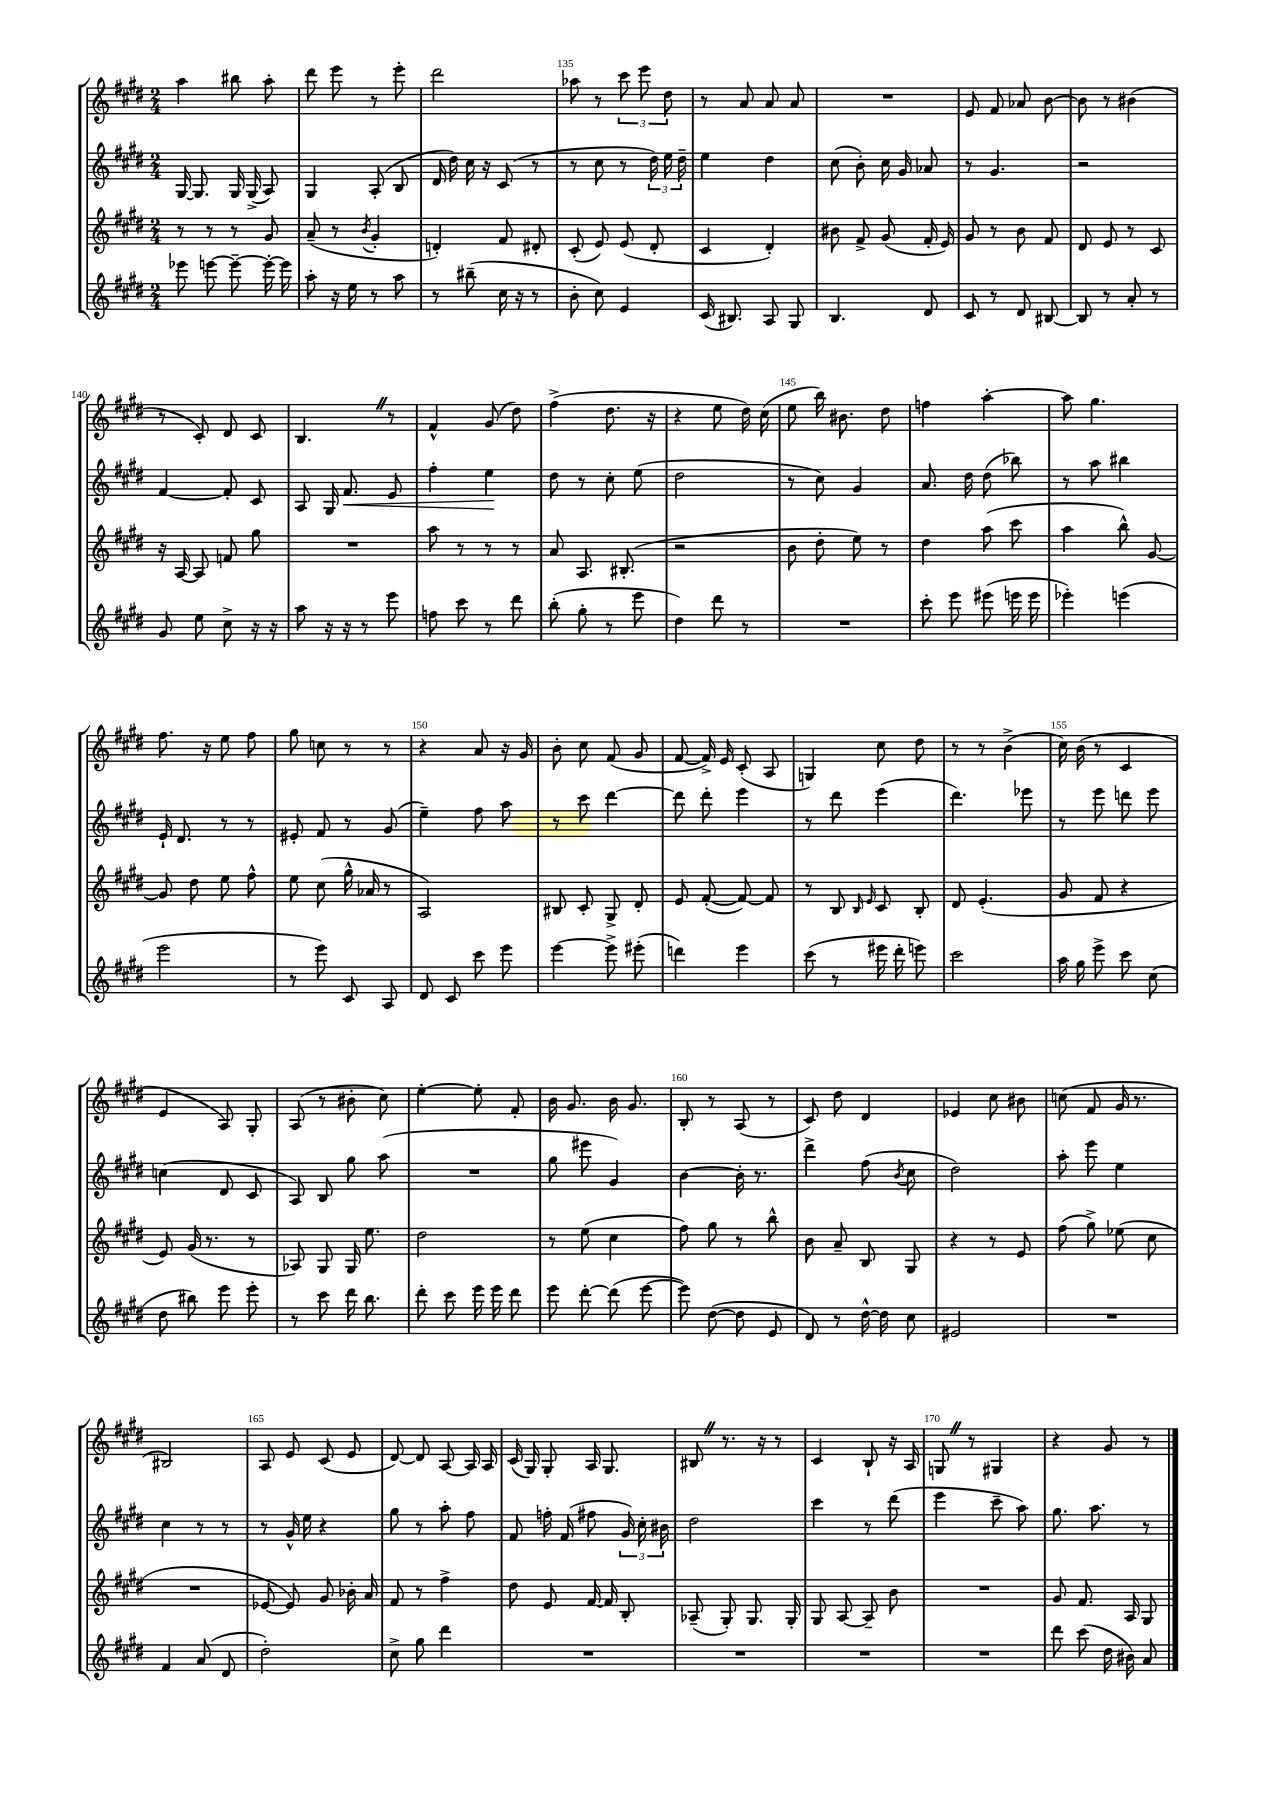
<<
\new StaffGroup <<
\new Staff = "s0" {
    \clef treble \key e \major \numericTimeSignature \time 2/4
    \autoBeamOff a''4 bis''8 a''8-. |
    dis'''8 e'''8 r8 e'''8-. |
    dis'''2 |
    aes''8 r8 \tuplet 3/2 { cis'''8 e'''8 dis''8 } |
    r8 a'8 a'8 a'8 |
    R2 |
    e'8 fis'8 aes'8 b'8~ |
    b'8 r8 bis'4( |
    r8 cis'8-.) dis'8 cis'8 |
    b4. \once \override BreathingSign.text = \markup { \musicglyph "scripts.caesura.straight" } \breathe r8 |
    fis'4-^ gis'8( dis''8) |
    fis''4->( dis''8. r16 |
    r4 e''8 dis''16) cis''16( |
    e''8 b''16) bis'8. dis''8 |
    f''4 a''4~-. |
    a''8 gis''4. |
    fis''8. r16 e''8 fis''8 |
    gis''8 c''8 r8 r8 |
    r4 a'8 r16 gis'16 |
    b'8-. cis''8 fis'8( gis'8 |
    fis'8~ fis'16->) e'16 cis'8-.( a8 |
    g4) cis''8 dis''8 |
    r8 r8 b'4->( |
    cis''16) b'16( r8 cis'4 |
    e'4 a8) gis8-. |
    a8( r8 bis'8-. cis''8) |
    e''4~-. e''8-. fis'8-. |
    b'16 gis'8. b'16 gis'8. |
    b8-. r8 a8( r8 |
    cis'8) dis''8 dis'4 |
    ees'4 cis''8 bis'8 |
    c''8( fis'8 gis'16 r8. |
    bis2) |
    a8 e'8 cis'8( e'8 |
    dis'8~) dis'8 a8~ a16 a16 |
    cis'16( gis16) gis8-. a16 gis8. |
    bis8 \once \override BreathingSign.text = \markup { \musicglyph "scripts.caesura.straight" } \breathe r8. r16 r8 |
    cis'4 b8-! r16 a16 |
    g8 \once \override BreathingSign.text = \markup { \musicglyph "scripts.caesura.straight" } \breathe r8 gis4 |
    r4 gis'8 r8 \bar "|." |
}
\new Staff = "s1" {
    \clef treble \key e \major \numericTimeSignature \time 2/4
    \autoBeamOff gis16~ gis8. gis16 gis16->( a8) |
    gis4 a8-.( b8 |
    dis'16 dis''16) cis''16 r16 cis'8( r8 |
    r8 cis''8 r8 \tuplet 3/2 { dis''16) e''16 dis''16-- } |
    e''4 dis''4 |
    cis''8( b'8-.) cis''16 gis'16 aes'8 |
    r8 gis'4. |
    r2 |
    fis'4~ fis'8-. cis'8 |
    a8 gis16 fis'8.\< e'8 |
    fis''4-. e''4\! |
    dis''8 r8 cis''8-. e''8( |
    dis''2 |
    r8 cis''8) gis'4 |
    a'8. dis''16 dis''8( bes''8) |
    r8 a''8 bis''4 |
    e'16-! dis'8. r8 r8 |
    eis'8-. fis'8 r8 gis'8( |
    e''4--) fis''8 a''8 |
    r8 cis'''8 dis'''4~ |
    dis'''8 dis'''8-. e'''4 |
    r8 dis'''8 e'''4( |
    dis'''4.) ees'''8 |
    r8 e'''8 d'''8 e'''8 |
    c''4( dis'8 cis'8 |
    a8) b8 gis''8 a''8( |
    R2 |
    gis''8 eis'''8 gis'4) |
    b'4~ b'16-. r8. |
    dis'''4-> fis''8( \acciaccatura { b'8 } cis''8 |
    dis''2) |
    a''8-. e'''8 e''4 |
    cis''4 r8 r8 |
    r8 gis'16-^ e''16 r4 |
    gis''8 r8 a''8-. fis''8 |
    fis'8 f''16-. fis'16( fis''8 \tuplet 3/2 { gis'16) cis''16-. bis'16 } |
    dis''2 |
    cis'''4 r8 dis'''8( |
    e'''4 cis'''8-- a''8) |
    gis''8. a''8. r8 \bar "|." |
}
\new Staff = "s2" {
    \clef treble \key e \major \numericTimeSignature \time 2/4
    \autoBeamOff r8 r8 r8 gis'8 |
    a'8--( r8 \acciaccatura { b'8 } gis'4-. |
    d'4-.) fis'8 dis'8-. |
    cis'8-.( e'8) e'8( dis'8-. |
    cis'4 dis'4-.) |
    bis'8 fis'8-> gis'8( fis'16-. e'16) |
    gis'8 r8 b'8 fis'8 |
    dis'8 e'8 r8 cis'8 |
    r16 a16~ a8 f'8 gis''8 |
    R2 |
    a''8 r8 r8 r8 |
    a'8 a8. bis8.-.( |
    r2 |
    b'8 dis''8-. e''8) r8 |
    dis''4 a''8( cis'''8 |
    a''4 b''8-^) gis'8~ |
    gis'8 dis''8 e''8 fis''8-^ |
    e''8 cis''8( gis''16-^ aes'16 r8 |
    a2) |
    bis8 cis'8-. gis8-> dis'8-. |
    e'8 fis'8~-.( fis'8~) fis'8 |
    r8 b8 \grace { b16 e'16 } cis'8 b8-. |
    dis'8 e'4.-.( |
    gis'8 fis'8 r4 |
    e'8) gis'16( r8. r8 |
    aes8) gis8 gis16 e''8. |
    dis''2 |
    r8 e''8( cis''4 |
    fis''8) gis''8 r8 b''8-^ |
    b'8 a'8-- b8 gis8 |
    r4 r8 e'8 |
    fis''8( gis''8->) ees''8( cis''8 |
    R2 |
    ees'8~ ees'8) gis'8 bes'16-. a'16 |
    fis'8 r8 fis''4-> |
    dis''8 e'8 fis'16~ fis'16 b8-. |
    aes8--( gis8-.) gis8. gis16-. |
    gis8 a8~ a8-- b'8 |
    R2 |
    gis'8 fis'8. a16 gis8 \bar "|." |
}
\new Staff = "s3" {
    \clef treble \key e \major \numericTimeSignature \time 2/4
    \autoBeamOff ees'''8 e'''8~ e'''8~-- e'''16~-. e'''16 |
    a''8-. r16 e''16 r8 a''8 |
    r8 bis''8--( cis''16 r16 r8 |
    b'8-. cis''8) e'4 |
    cis'16( bis8.) a8 gis8 |
    b4. dis'8 |
    cis'8 r8 dis'8 bis8~ |
    bis8 r8 a'8-. r8 |
    gis'8 e''8 cis''8-> r16 r16 |
    a''8 r16 r16 r8 e'''8 |
    f''8 cis'''8 r8 dis'''8 |
    b''8-.( gis''8-. r8 e'''8 |
    dis''4) dis'''8 r8 |
    R2 |
    cis'''8-. e'''8 eis'''8( e'''16 e'''16 |
    ees'''4-.) e'''4( |
    e'''2 |
    r8 e'''8) cis'8 a8 |
    dis'8 cis'8 cis'''8 e'''8 |
    e'''4~ e'''8-> eis'''8-.( |
    d'''4) e'''4 |
    cis'''8( r8 eis'''16 dis'''16-. e'''8) |
    cis'''2 |
    a''16 gis''16 e'''8-> cis'''8 cis''8( |
    dis''8 bis''8) e'''8 e'''8-. |
    r8 cis'''8 dis'''16 b''8. |
    dis'''8-. cis'''8 e'''16 e'''16 dis'''8 |
    e'''8 dis'''8~-. dis'''8( e'''8~ |
    e'''8) dis''8~( dis''8 e'8 |
    dis'8) r8 dis''16~-^ dis''16 cis''8 |
    eis'2 |
    R2 |
    fis'4 a'8( dis'8 |
    dis''2-.) |
    cis''8-> gis''8 dis'''4 |
    R2 |
    R2 |
    R2 |
    R2 |
    dis'''8 cis'''8( dis''16 bis'16) a'8 \bar "|." |
}
>>
>>
\layout { \context { \Score currentBarNumber = #132 \override BarNumber.break-visibility = ##(#f #t #t) barNumberVisibility = #(every-nth-bar-number-visible 5) } }
